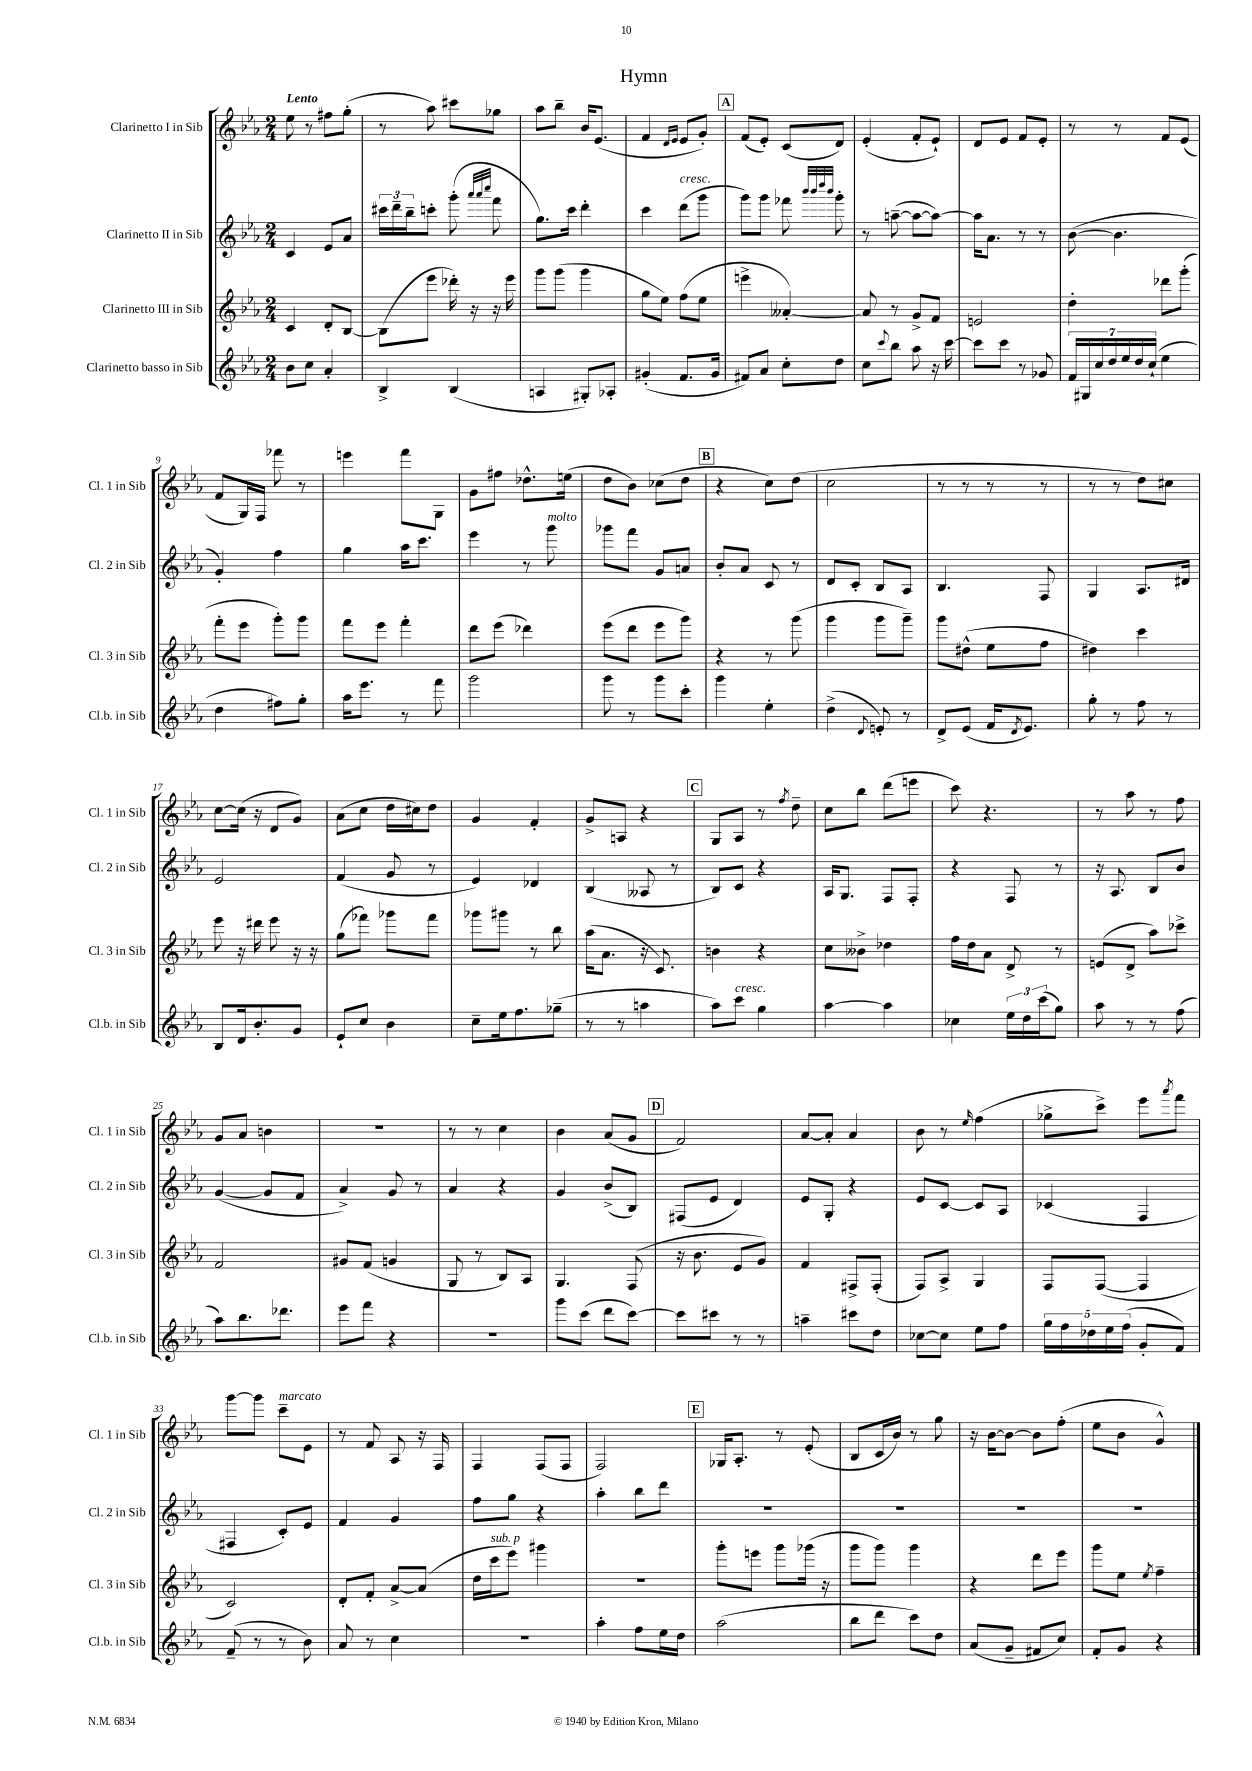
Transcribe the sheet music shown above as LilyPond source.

\header { title = "Hymn" }
<<
\new StaffGroup <<
\new Staff = "s0" \with { instrumentName = "Clarinetto I in Sib" shortInstrumentName = "Cl. 1 in Sib" } {
    \clef treble \key ees \major \numericTimeSignature \time 2/4 \tempo "Lento"
    ees''8 r8 fis''8 g''8-.( |
    r8 aes''8) cis'''8 ges''8 |
    aes''8 bes''8-- bes'16 ees'8.( |
    f'4 \grace { d'16 ees'16 } ees'8 g'8-.) |
    \mark \markup { \box "A" } f'8( ees'8-.) c'8( d'8) |
    ees'4-.( f'8-. ees'8-!) |
    d'8 ees'8 f'8 ees'8-. |
    r8 r8 f'8 ees'8( |
    f'8 g16) f16 fes'''8 r8 |
    e'''4 f'''8 g8 |
    g'8 fis''8 des''8.-^ e''16( |
    d''8 bes'8) ces''8( d''8 |
    \mark \markup { \box "B" } r4 c''8) d''8( |
    c''2 |
    r8 r8 r8 r8 |
    r8 r8 d''8) cis''8 |
    c''8~ c''16( r16 d'8 g'8) |
    aes'8( c''8 d''16 cis''16) d''8 |
    g'4 f'4-. |
    g'8-> a8 r4 |
    \mark \markup { \box "C" } g8 aes8 r8 \acciaccatura { f''8 } d''8-- |
    c''8 bes''8 d'''8( e'''8 |
    c'''8) r4. |
    r8 aes''8 r8 f''8 |
    g'8 aes'8 b'4 |
    r2 |
    r8 r8 c''4 |
    bes'4 aes'8( g'8 |
    \mark \markup { \box "D" } f'2) |
    aes'8~ aes'8-. aes'4 |
    bes'8 r8 \grace { ees''16 } f''4( |
    ges''8-> c'''8->) ees'''8 \acciaccatura { aes'''8 } f'''8 |
    g'''8~ g'''8 c'''8--^\markup { \italic "marcato" } ees'8 |
    r8 f'8 aes8 r16 f16 |
    f4 f8( f8 |
    f2) |
    \mark \markup { \box "E" } ges16 aes8.-. r8 ees'8-.( |
    bes8 c'16 bes'16) r8 g''8 |
    r16 bes'16~ bes'8~ bes'8 f''8-.( |
    ees''8 bes'8 g'4-^) \bar "|." |
}
\new Staff = "s1" \with { instrumentName = "Clarinetto II in Sib" shortInstrumentName = "Cl. 2 in Sib" } {
    \clef treble \key ees \major \numericTimeSignature \time 2/4
    c'4 ees'8 aes'8 |
    \tuplet 3/2 { cis'''16 d'''16-- bes''16-- } c'''8-. g'''8-.( \grace { aes'''32 aes'''32 c''''32 } f'''8 |
    g''8.) c'''16 d'''4-. |
    c'''4 d'''8^\markup { \italic "cresc." }( g'''8 |
    \mark \markup { \box "A" } g'''8) g'''8 fes'''8 \grace { bes'''32 bes'''32 d''''32 bes'''32 } g'''8-. |
    r8 a''8~--( a''8~ a''8~) |
    a''16 aes'8. r8 r8 |
    bes'8~( bes'4. |
    g'4-.) f''4 |
    g''4 aes''16 c'''8. |
    ees'''4 r8 g'''8^\markup { \italic "molto" } |
    ges'''8 f'''8 g'8 a'8 |
    \mark \markup { \box "B" } bes'8-. aes'8 c'8 r8 |
    d'8 c'8-. bes8 aes8 |
    bes4. f8 |
    g4 aes8. dis'16 |
    ees'2 |
    f'4( g'8 r8 |
    ees'4) des'4 |
    bes4( aeses8 r8 |
    \mark \markup { \box "C" } bes8) c'8 r4 |
    aes16 g8. f8 f8-. |
    r4 f8 r8 |
    r16 aes8. bes8 bes'8 |
    g'4~( g'8 f'8 |
    aes'4->) g'8 r8 |
    aes'4 r4 |
    g'4 bes'8->( bes8) |
    \mark \markup { \box "D" } fis8( ees'8 d'4) |
    ees'8 g8-. r4 |
    ees'8 c'8~ c'8 aes8 |
    ces'4( f4 |
    fis4 c'8-.) ees'8 |
    f'4 g'4 |
    f''8 g''8 r4 |
    aes''4-. bes''8 d'''8 |
    \mark \markup { \box "E" } R2 |
    R2 |
    R2 |
    R2 \bar "|." |
}
\new Staff = "s2" \with { instrumentName = "Clarinetto III in Sib" shortInstrumentName = "Cl. 3 in Sib" } {
    \clef treble \key ees \major \numericTimeSignature \time 2/4
    c'4 d'8-. bes8~ |
    bes8( ees'''8 des'''16-.) r16 r16 ees'''16 |
    g'''8 g'''8( g'''4 |
    g''8 ees''8) f''8( ees''8 |
    \mark \markup { \box "A" } e'''4-> aeses'4~-.) |
    aeses'8 r8 g'8-> f'8 |
    e'2 |
    d''4-. des'''8 g'''8-.( |
    f'''8-. ees'''8 g'''8-.) g'''8 |
    f'''8 ees'''8 f'''4-. |
    d'''8 ees'''8( des'''4) |
    ees'''8( d'''8 ees'''8 g'''8) |
    \mark \markup { \box "B" } r4 r8 g'''8( |
    g'''4 g'''8 g'''8--) |
    g'''8 dis''8-^( ees''8 f''8 |
    dis''4) c'''4 |
    ees'''8 r16 dis'''16 ees'''8 r16 r16 |
    g''8( fes'''8) ges'''8 fes'''8 |
    ges'''8 gis'''8 r8 bes''8 |
    aes''16( aes'8. r16 c'8.) |
    \mark \markup { \box "C" } b'4 r4 |
    c''8 beses'8-> des''4 |
    f''16 d''16 aes'8 d'8-> r8 |
    e'8( d'8-> aes''8) ces'''8-> |
    f'2 |
    gis'8 f'8( g'4 |
    g8 r8 bes8) aes8 |
    g4. f8( |
    \mark \markup { \box "D" } r16 bes'8. ees'8 g'8) |
    f'4 fis8-> fis8-.( |
    f8) aes8-> g4 |
    f8 f8~( f4 |
    c'2) |
    d'8-. f'8-. aes'8~-> aes'8( |
    d''16 c'''16^\markup { \italic "sub. p" } ees'''8) gis'''4 |
    R2 |
    \mark \markup { \box "E" } g'''8-. e'''8 g'''8 ges'''16( r16 |
    g'''8 g'''8) g'''4 |
    r4 d'''8 ees'''8 |
    g'''8 ees''8 \acciaccatura { ees''8 } f''4-- \bar "|." |
}
\new Staff = "s3" \with { instrumentName = "Clarinetto basso in Sib" shortInstrumentName = "Cl.b. in Sib" } {
    \clef treble \key ees \major \numericTimeSignature \time 2/4
    bes'8 c''8 aes'4-. |
    bes4-> bes4( |
    a4 gis8-.) aes8-. |
    gis'4-.( f'8. gis'16 |
    \mark \markup { \box "A" } fis'8) aes'8 c''8-. d''8 |
    c''8 \appoggiatura { c'''8 } bes''8 aes''8 r16 c'''16~ |
    c'''8 c'''8 r8 ges'8 |
    \tuplet 7/4 { f'16 gis16 c''16 d''16 ees''16 d''16 c''16-!( } ees''4 |
    d''4 fis''8) g''8-. |
    aes''16 ees'''8. r8 f'''8 |
    g'''2 |
    g'''8 r8 g'''8 c'''8-. |
    \mark \markup { \box "B" } g'''4 ees''4-. |
    d''4->( \appoggiatura { d'8 } e'8-.) r8 |
    d'8-> ees'8( f'16 \acciaccatura { d'8 } ees'8.) |
    g''8-. r8 f''8 r8 |
    bes8 d'16 bes'8.-. g'8 |
    ees'8-! c''8 bes'4 |
    c''8-- ees''16 f''8. ges''8--( |
    r8 r8 a''4 |
    \mark \markup { \box "C" } aes''8) c'''8^\markup { \italic "cresc." } g''4 |
    aes''4~ aes''4 |
    ces''4 \tuplet 3/2 { ees''16 d''16 c'''16( } g''8) |
    aes''8 r8 r8 f''8( |
    aes''8) bes''8. des'''8. |
    ees'''8 f'''8 r4 |
    R2 |
    g'''8 c'''8( d'''8 c'''8~) |
    \mark \markup { \box "D" } c'''8 cis'''8 r8 r8 |
    a''4-- cis'''8 d''8 |
    ces''8~ ces''8 ees''8 f''8 |
    \tuplet 5/4 { g''16 f''16 des''16 ees''16 f''16( } g'8-. f'8) |
    f'8--( r8 r8 bes'8) |
    aes'8 r8 c''4 |
    r2 |
    aes''4-. f''8 ees''16 d''16 |
    \mark \markup { \box "E" } aes''2( |
    bes''8 d'''8 c'''8) d''8 |
    aes'8( g'8-- fis'8 c''8) |
    f'8-. g'8 r4 \bar "|." |
}
>>
>>
